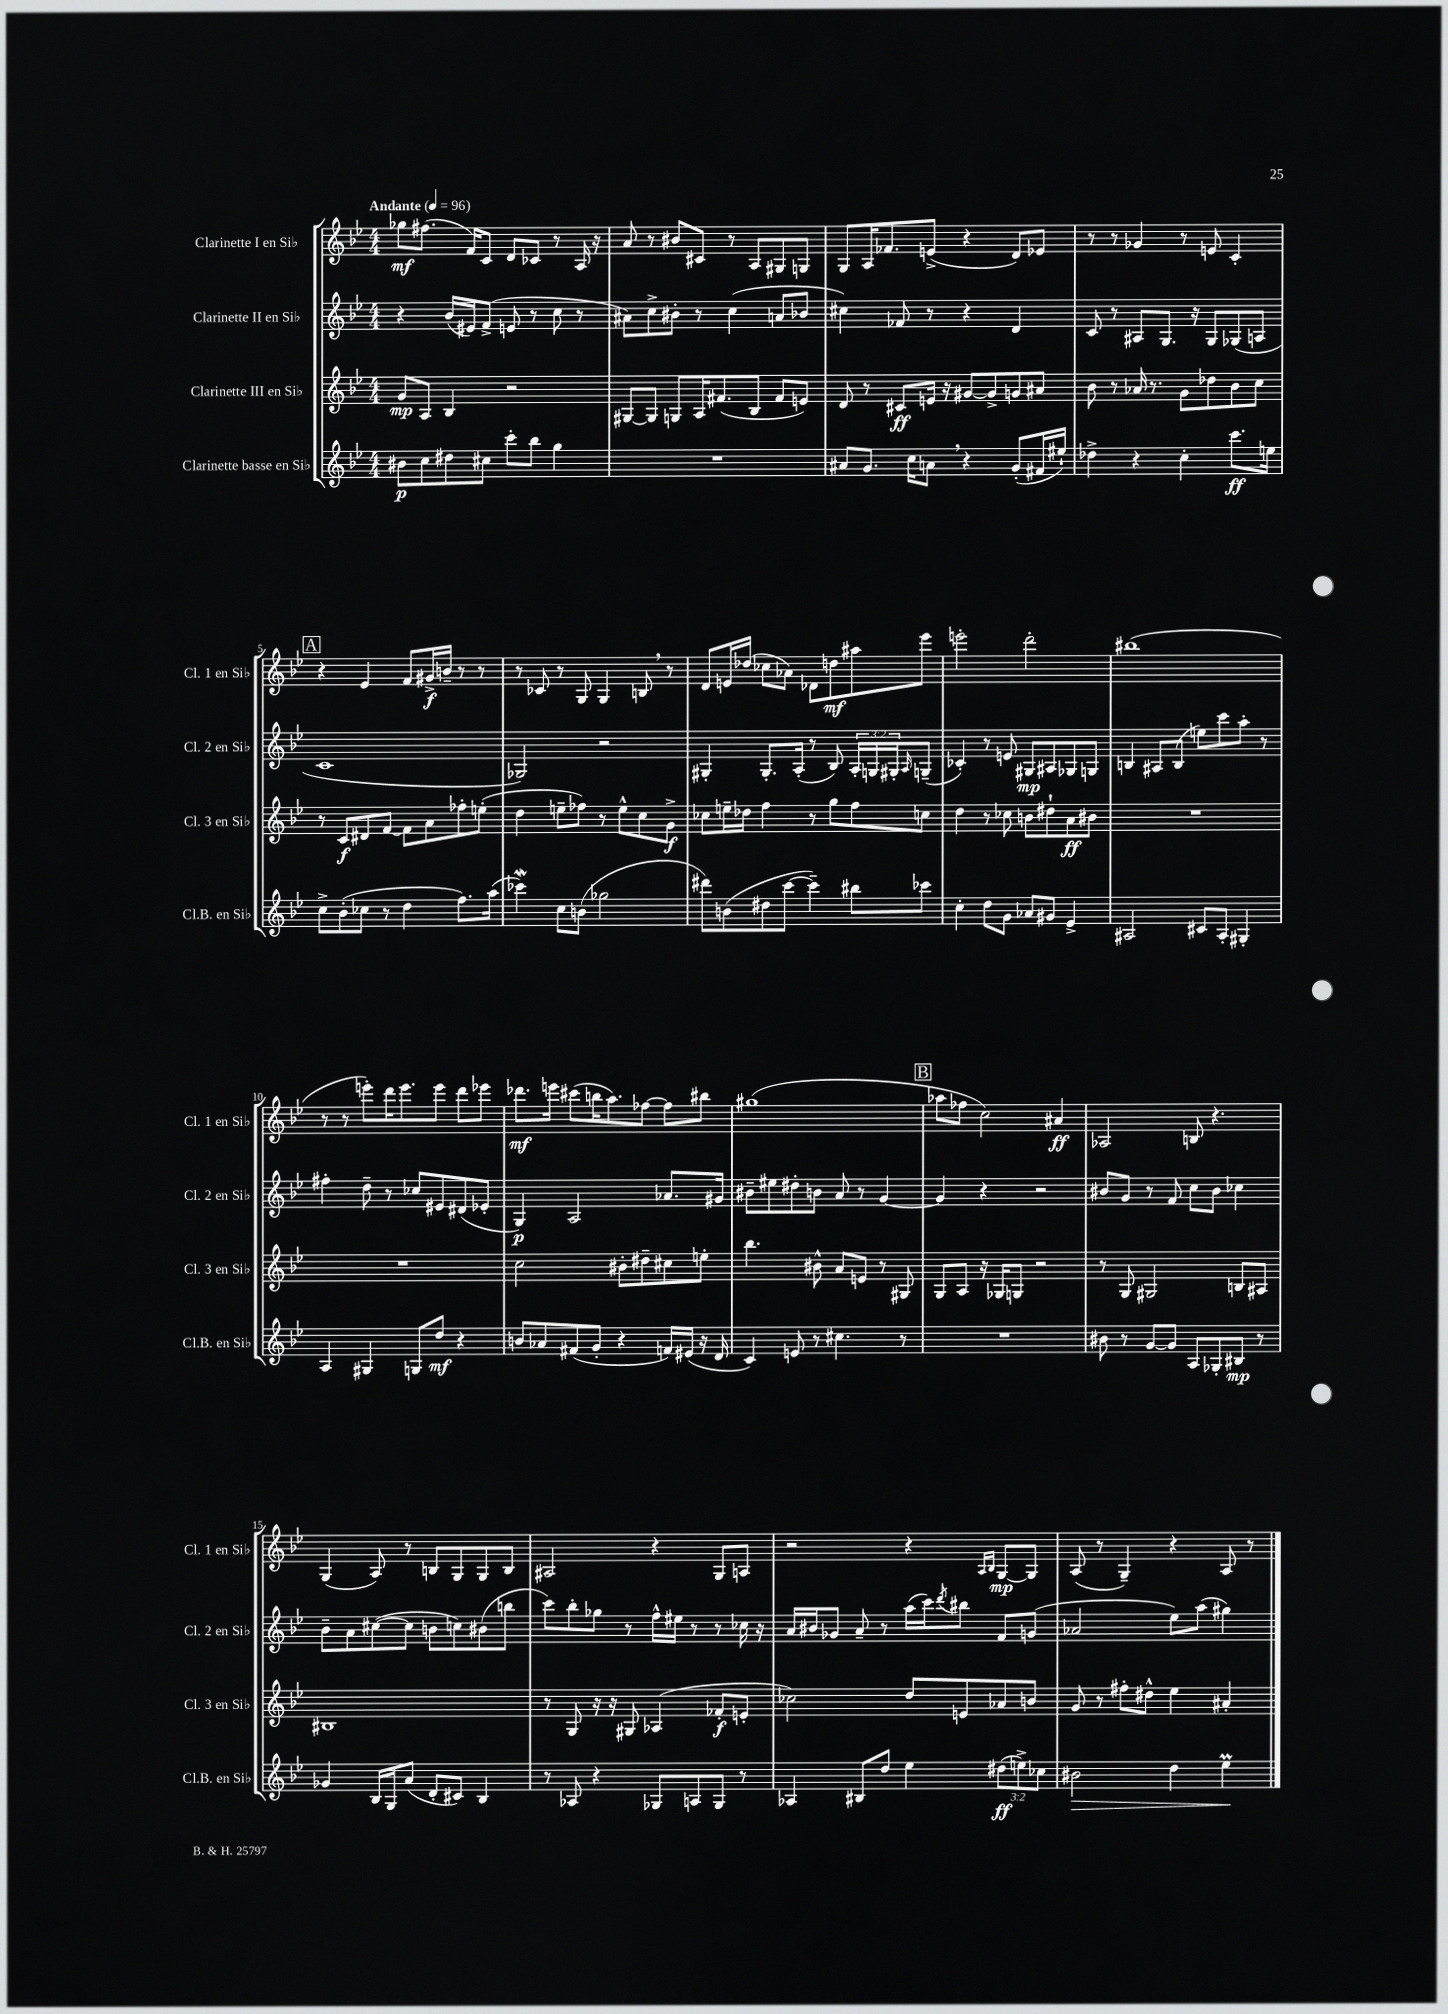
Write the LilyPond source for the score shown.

<<
\new StaffGroup <<
\new Staff = "s0" \with { instrumentName = "Clarinette I en Sib" shortInstrumentName = "Cl. 1 en Sib" } {
    \clef treble \key bes \major \numericTimeSignature \time 4/4 \tempo "Andante" 4 = 96
    ges''8\mf fis''8.( f'16) c'8 d'8 ces'8 r8 a16 r16 |
    a'8 r8 bis'8 cis'8 r8 a8 gis8 g8 |
    g8 a16 fes'8. e'8->( r4 d'8) ees'8 |
    r8 r8 ges'4 r8 e'8 c'4-. |
    \mark \markup { \box "A" } r4 ees'4 f'8 gis'16->\f b'16-- r8 r8 |
    r8 ces'8 r8 g8 g4 b8 \breathe r8 |
    d'8 e'16 des''16( ces''8 aes'8) des'8 d''8\mf ais''8 ees'''8 |
    e'''2-. d'''2-. |
    bis''1( |
    r8 r8 e'''8-.) d'''16 e'''8. e'''8 d'''8 ees'''8 |
    des'''8.\mf e'''16 cis'''8( b''16 a''8.) fes''8~ fes''8 bis''8 |
    gis''1( |
    \mark \markup { \box "B" } aes''8 fes''8 c''2) ais'4\ff |
    aes2 b8 r4. |
    g4( a8) r8 b8 g8 g8 b8 |
    ais2 r4 g8 a8 |
    r2 r4 \grace { a16 bes16 } g8~\mp g8 |
    a8( r8 g4--) r4 a8 r8 \bar "|." |
}
\new Staff = "s1" \with { instrumentName = "Clarinette II en Sib" shortInstrumentName = "Cl. 2 en Sib" } {
    \clef treble \key bes \major \numericTimeSignature \time 4/4 \override Staff.TupletNumber.text = #tuplet-number::calc-fraction-text
    r4 bes'16( eis'16) f'8->( e'8 r8 c''8 r8 |
    ais'8) c''8-> bis'8-. r8 c''4( a'8 bes'8 |
    cis''4) fes'8 r8 r4 d'4 |
    c'8 r8 ais8 g8. r16 g8 ges8( a8 |
    \mark \markup { \box "A" } c'1 |
    ges2) r2 |
    gis4-. gis8.-. a16-.( r8 bes8) \tuplet 3/2 { a16-. g16 gis16-. } \grace { a16 } g8--( |
    ces'4-.) r8 e'8 gis8\mp ais8 ges8 g8 |
    b4 ais8 b8( e''8) c'''8 a''8-. r8 |
    fis''4-. d''8-- r8 ces''8 eis'8 dis'8( ees'8-. |
    g4\p) a2 aes'8. gis'16 |
    bis'8-- eis''8 dis''8-. b'8 a'8 r8 g'4~ |
    \mark \markup { \box "B" } g'4 r4 r2 |
    bis'8 g'8 r8 f'8 c''8 bis'8 ces''4 |
    bes'8-- a'8 cis''8~( cis''8 b'8 c''8) bis'8( b''8 |
    c'''8) bes''8-. ges''8 r8 f''16-^ eis''16 r8 r8 ces''16 r16 |
    a'16 bis'16 ges'8 a'8-- r8 a''16( c'''16) \acciaccatura { d'''8 } bis''8 f'8 g'8( |
    aes'2 ees''8) a''8( gis''4) \bar "|." |
}
\new Staff = "s2" \with { instrumentName = "Clarinette III en Sib" shortInstrumentName = "Cl. 3 en Sib" } {
    \clef treble \key bes \major \numericTimeSignature \time 4/4
    g'8\mp a8 bes4 r2 |
    gis8~ gis8 g8 a16 fis'8.( bes8 fis'8 e'8) |
    d'8 r8 cis'8\ff e'16 r16 gis'8~ gis'8-> g'8 ais'8 |
    bes'8 r8 aes'16 r8. g'8 des''8 bes'8 c''8 |
    \mark \markup { \box "A" } r8 c'8\f dis'8 f'8~ f'8 a'8 fes''8-. e''8-.( |
    d''4 e''8-- fes''8) r8 e''8-^ c''8 g'8->\f |
    ces''8 e''16-- des''16 f''4 r8 g''8 f''8 c''8 |
    d''4 r8 ces''8 b'8 dis''8-! a'8\ff bis'8 |
    R1 |
    R1 |
    c''2 bis'8-. dis''8-- cis''8 e''8-. |
    bes''4. bis'8-^ a'8 e'8 r8 gis8 |
    \mark \markup { \box "B" } g8 a8 r16 ges16 g8 r2 |
    r8 g8 gis2 b8 ais8 |
    bis1 |
    r8 g8 r16 r16 gis8 aes4( fes'8-.\f e'8-. |
    ces''2) d''8 e'8 aes'8 b'8 |
    g'8 r8 fis''8-. dis''8-^ ees''4 ais'4-. \bar "|." |
}
\new Staff = "s3" \with { instrumentName = "Clarinette basse en Sib" shortInstrumentName = "Cl.B. en Sib" } {
    \clef treble \key bes \major \numericTimeSignature \time 4/4 \override Staff.TupletNumber.text = #tuplet-number::calc-fraction-text
    bis'8\p c''8 dis''8 cis''8 c'''8-. bes''8 g''4 |
    R1 |
    ais'8 g'8. c''16 a'8 \breathe r4 g'8-.( fis'16 eis''16-!) |
    des''4-> r4 c''4-. c'''8.\ff e''16 |
    \mark \markup { \box "A" } c''8-> bes'8-.( ces''8 r8 d''4 f''8.) a''16( |
    ces'''4\mordent) c''8 b'8( ges''2 |
    dis'''8) b'8( dis''8 c'''8~ c'''4--) bis''8 ces'''8 |
    c''4-. d''8 g'8 aes'8 gis'8 ees'4-> |
    ais2 cis'8 ais8-. gis4-. |
    a4 gis4 g8 d''8\mf r4 |
    b'8 aes'8 fis'8( g'8-. r4 f'16) eis'16( r16 d'16 |
    c'4) e'8 r8 cis''4. r8 |
    \mark \markup { \box "B" } R1 |
    bis'8 r8 g'8~ g'8 a8 ges8-. bis8\mp r8 |
    ges'4 bes16 g16 a'8( d'8-. cis'8) bes4 |
    r8 aes8 r4 ges8 a8 ges8 r8 |
    aes4 bis8 d''8 ees''4 \tuplet 3/2 { dis''8\ff( e''8->) ces''8 } |
    bis'2\> d''4 ees''4\prall\! \bar "|." |
}
>>
>>
